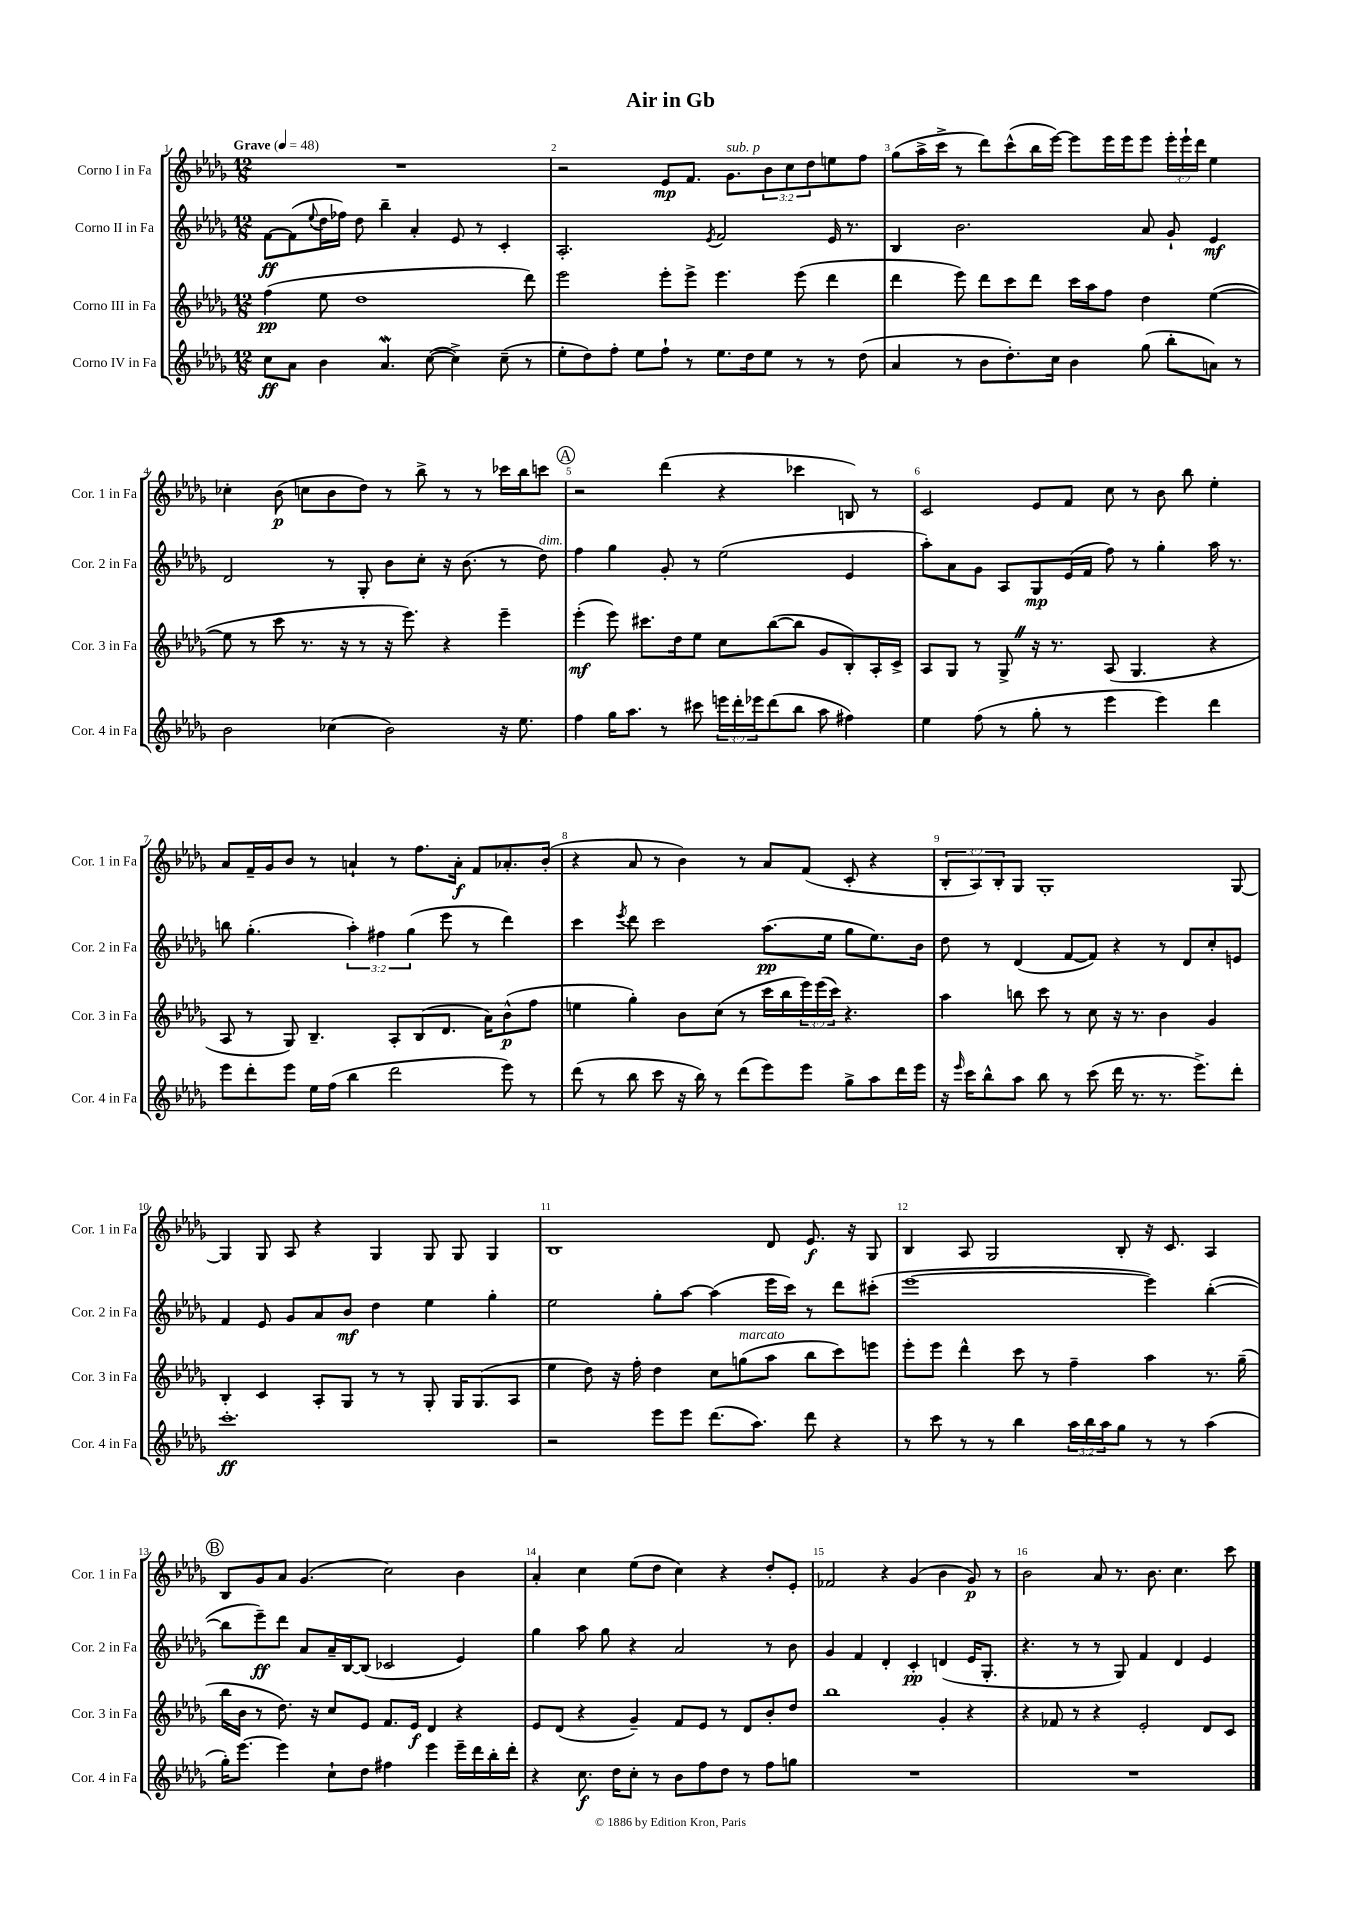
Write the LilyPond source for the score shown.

\header { title = "Air in Gb" }
<<
\new StaffGroup <<
\new Staff = "s0" \with { instrumentName = "Corno I in Fa" shortInstrumentName = "Cor. 1 in Fa" } {
    \clef treble \key des \major \numericTimeSignature \time 12/8 \override Staff.TupletNumber.text = #tuplet-number::calc-fraction-text \tempo "Grave" 4 = 48
    R1. |
    r2 ees'8\mp f'8. ges'8.^\markup { \italic "sub. p" } \tuplet 3/2 { bes'8 c''8 des''8 } e''8 f''8 |
    ges''8( aes''16-> c'''16-> r8 des'''8) c'''8-^( bes''16 ees'''16~) ees'''8 ees'''16 ees'''16 ees'''8 \tuplet 3/2 { ees'''16-. ees'''16-! des'''16 } ees''4 |
    ces''4-. bes'8\p( c''8 bes'8 des''8) r8 bes''8-> r8 r8 ces'''16 bes''16 c'''8 |
    \mark \markup { \circle "A" } r2 des'''4( r4 ces'''4 b8) r8 |
    c'2 ees'8 f'8 c''8 r8 bes'8 bes''8 ees''4-. |
    aes'8 f'16-- ges'16 bes'8 r8 a'4-! r8 f''8. a'16-.\f f'8 aes'8.-. bes'16-.( |
    r4 aes'8 r8 bes'4) r8 aes'8 f'8( c'8-. r4 |
    \tuplet 3/2 { bes8-. aes8) bes8-. } ges8 ges1-. ges8~ |
    ges4 ges8 aes8 r4 ges4 ges8 ges8 ges4 |
    bes1 des'8 ees'8.\f r16 ges8 |
    bes4 aes8 ges2 bes8-. r16 c'8. aes4 |
    \mark \markup { \circle "B" } bes8 ges'8 aes'8 ges'4.( c''2) bes'4 |
    aes'4-. c''4 ees''8( des''8 c''4) r4 des''8-. ees'8-. |
    fes'2 r4 ges'4( bes'4 ges'8\p) r8 |
    bes'2 aes'8 r8. bes'8. c''4. c'''8 \bar "|." |
}
\new Staff = "s1" \with { instrumentName = "Corno II in Fa" shortInstrumentName = "Cor. 2 in Fa" } {
    \clef treble \key des \major \numericTimeSignature \time 12/8 \override Staff.TupletNumber.text = #tuplet-number::calc-fraction-text
    f'8~\ff f'8( \appoggiatura { ees''8 } des''16 fes''16) des''8 bes''4-- aes'4-. ees'8 r8 c'4-. |
    aes2.-. \acciaccatura { ees'8 } f'2 ees'16 r8. |
    bes4 bes'2. aes'8 ges'8-! ees'4\mf |
    des'2 r8 ges8-. bes'8 c''8-. r16 bes'8.( r8 des''8^\markup { \italic "dim." }) |
    \mark \markup { \circle "A" } f''4 ges''4 ges'8-. r8 ees''2( ees'4 |
    aes''8-.) aes'8 ges'8 aes8 ges8\mp ees'16( f'16 f''8) r8 ges''4-. aes''16 r8. |
    b''8 ges''4.-.( \tuplet 3/2 { aes''4-.) fis''4 ges''4( } ees'''8 r8 des'''4) |
    c'''4 \acciaccatura { ees'''8 } des'''8 c'''2 aes''8.\pp( ees''16 ges''8 ees''8.) bes'16 |
    des''8 r8 des'4( f'8~ f'8) r4 r8 des'8 c''8-. e'8 |
    f'4 ees'8 ges'8 aes'8 bes'8\mf des''4 ees''4 ges''4-. |
    ees''2 ges''8-. aes''8~ aes''4( ees'''16 c'''16) r8 des'''8 cis'''8-.( |
    ees'''1~ ees'''4) bes''4~-.( |
    \mark \markup { \circle "B" } bes''8 ees'''8--\ff) des'''8 aes'8 aes'16-- bes16~ bes8( ces'2 ees'4) |
    ges''4 aes''8 ges''8 r4 aes'2 r8 bes'8 |
    ges'4 f'4 des'4-. c'4-.\pp d'4( ees'16 ges8.-. |
    r4. r8 r8 ges8) f'4 des'4 ees'4 \bar "|." |
}
\new Staff = "s2" \with { instrumentName = "Corno III in Fa" shortInstrumentName = "Cor. 3 in Fa" } {
    \clef treble \key des \major \numericTimeSignature \time 12/8 \override Staff.TupletNumber.text = #tuplet-number::calc-fraction-text
    f''4\pp( ees''8 des''1 des'''8) |
    ees'''2 ees'''8-. ees'''8-> ees'''4. ees'''8( des'''4 |
    des'''4 ees'''8) des'''8 c'''8 des'''8 c'''16 aes''16 f''8 des''4 ees''4~( |
    ees''8 r8 c'''8 r8. r16 r8 r16 ees'''8.) r4 ees'''4-- |
    \mark \markup { \circle "A" } ees'''4-.\mf( ees'''8) cis'''8. des''16 ees''8 c''8 bes''8~( bes''8 ges'8 bes8-.) aes16-. c'16-> |
    aes8 ges8 r8 ges8-> \once \override BreathingSign.text = \markup { \musicglyph "scripts.caesura.straight" } \breathe r16 r8. aes8( ges4. r4 |
    aes8 r8 ges8) bes4.-- aes8-. bes8( des'8. aes'16) bes'8-^\p( f''8 |
    e''4 ges''4-.) bes'8 c''8( r8 c'''16 bes''16 \tuplet 3/2 { ees'''16) ees'''16( c'''16) } r4. |
    aes''4 b''8 c'''8 r8 c''8 r16 r8. bes'4 ges'4 |
    bes4-. c'4 aes8-. ges8 r8 r8 ges8-. ges16 ges8.( aes8 |
    ees''4 des''8) r16 f''16-. des''4 c''8 g''8^\markup { \italic "marcato" }( aes''8 bes''8 c'''8) e'''8 |
    ees'''8-. ees'''8 des'''4-^ c'''8 r8 f''4-- aes''4 r8. ges''16--( |
    \mark \markup { \circle "B" } bes''16 bes'16 r8 des''8.) r16 c''8 ees'8 f'8. ees'16\f des'4 r4 |
    ees'8 des'8( r4 ges'4--) f'8 ees'8 r8 des'8 bes'8-. des''8 |
    bes''1 ges'4-. r4 |
    r4 fes'8 r8 r4 ees'2-. des'8 c'8 \bar "|." |
}
\new Staff = "s3" \with { instrumentName = "Corno IV in Fa" shortInstrumentName = "Cor. 4 in Fa" } {
    \clef treble \key des \major \numericTimeSignature \time 12/8 \override Staff.TupletNumber.text = #tuplet-number::calc-fraction-text
    c''8\ff aes'8 bes'4 aes'4.\mordent c''8~( c''4->) c''8--( r8 |
    ees''8-. des''8) f''8-. ees''8 f''8-! r8 ees''8. des''16 ees''8 r8 r8 des''8( |
    aes'4 r8 bes'8 des''8.-.) c''16 bes'4 ges''8( bes''8-. a'8) r8 |
    bes'2 ces''4( bes'2) r16 ees''8. |
    \mark \markup { \circle "A" } f''4 ges''16 aes''8. r8 cis'''8 \tuplet 3/2 { e'''16 des'''16-. ees'''16 } des'''8( bes''8 aes''8 fis''4) |
    ees''4 f''8( r8 ges''8-. r8 ees'''4 ees'''4) des'''4 |
    ees'''8 des'''8-. ees'''8 ees''16 f''16( bes''4 des'''2 ees'''8) r8 |
    des'''8( r8 bes''8 c'''8 r16 bes''16) r8 des'''8( ees'''8) ees'''8 ges''8-> aes''8 des'''16 ees'''16 |
    r16 \grace { ees'''16 } c'''16 bes''8-^ aes''8 bes''8 r8 c'''8( des'''16 r8. r8. ees'''8.->) des'''8-. |
    c'''1.-.\ff |
    r2 ees'''8 ees'''8 des'''8.( aes''8.) des'''8 r4 |
    r8 c'''8 r8 r8 bes''4 \tuplet 3/2 { aes''16 bes''16 aes''16 } ges''8 r8 r8 aes''4( |
    \mark \markup { \circle "B" } ges''16-.) ees'''8.~ ees'''4 c''8-! des''8 fis''4 ees'''4 ees'''16-- des'''16 bes''16-. des'''16-. |
    r4 c''8.\f des''16 c''8-. r8 bes'8 f''8 des''8 r8 f''8 g''8 |
    R1. |
    R1. \bar "|." |
}
>>
>>
\layout { \context { \Score \override BarNumber.break-visibility = ##(#f #t #t) barNumberVisibility = #all-bar-numbers-visible } }
